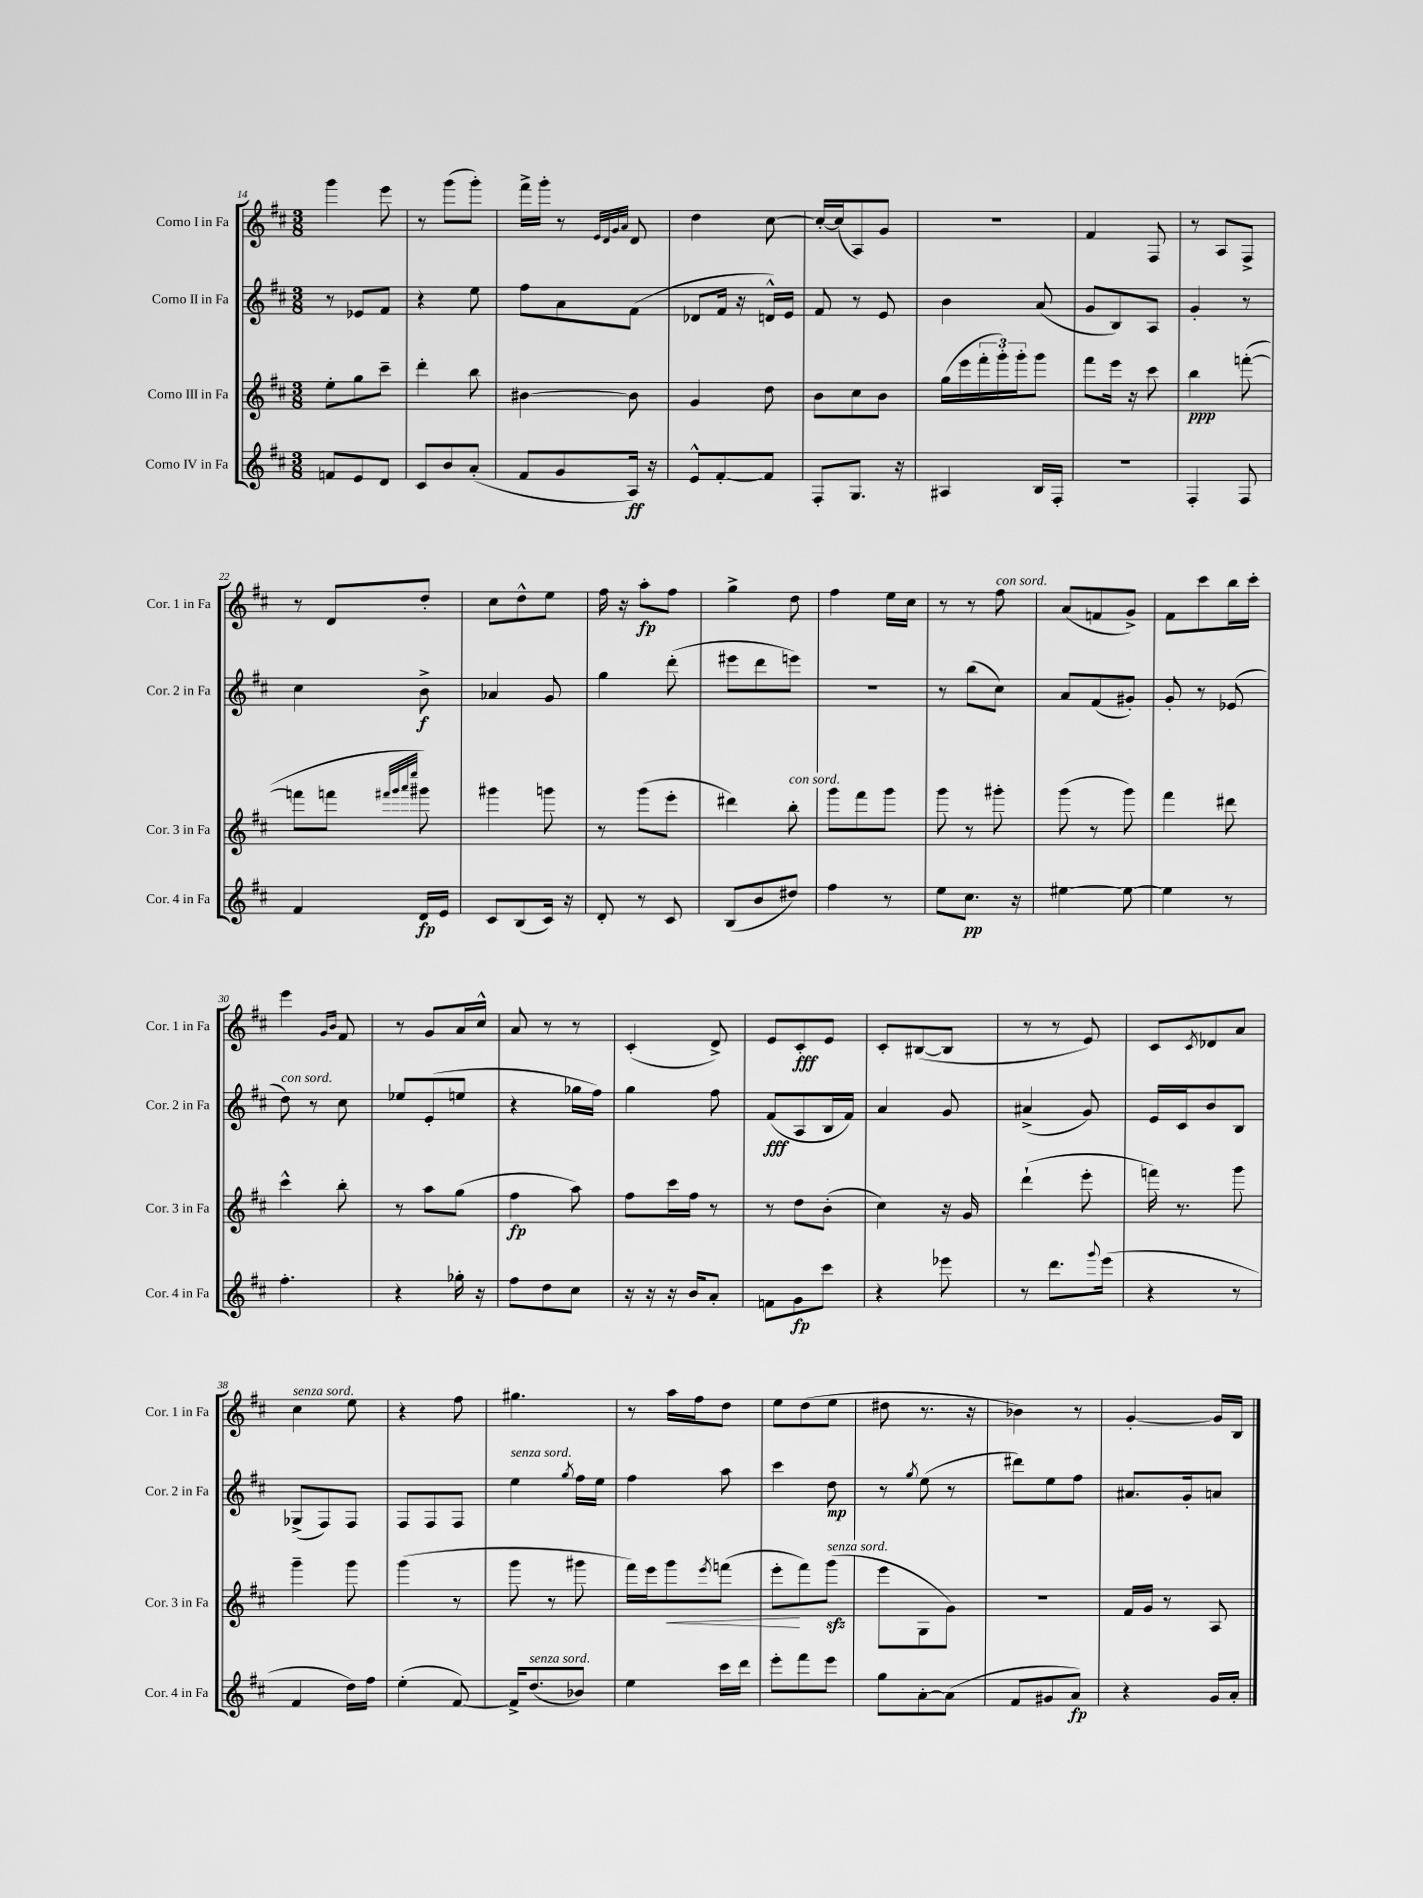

**kern	**kern	**kern	**kern
*staff4	*staff3	*staff2	*staff1
*clefG2	*clefG2	*clefG2	*clefG2
*k[f#c#]	*k[f#c#]	*k[f#c#]	*k[f#c#]
*M3/8	*M3/8	*M3/8	*M3/8
8f/L	8ee'\L	8r	4ggg\
8e/	8gg\	8e-/L	.
8d/J	8ccc#~\J	8f#/J	8eee\
=	=	=	=
8c#/L	4ddd'\	4r	8r
8b/	.	.	(8ggg\L
(8a'/J	8bb\	8ee\	8ggg'\J)
=	=	=	=
8f#/L	[4b#\	8ff#\L	16fff#^\LL
.	.	.	16ggg'\JJ
8g/	.	8a\	8r
.	.	.	32qqe/LLL
.	.	.	32qqd/
.	.	.	32qqg/
.	.	.	32qqa/JJJ
16A/Jk)	8b#\]	(8f#\J	8d/
16r	.	.	.
=	=	=	=
8e^^/L	4g/	8d-/L	4dd\
[8f#'/	.	16f#/Jk	.
.	.	16r	.
8f#/]J	8dd\	16d^^/LL)	[8cc#\
.	.	16e/JJ	.
=	=	=	=
8F#'/L	8b\L	8f#/	16cc#'/_LL
.	.	.	(16cc#/]J
8.G/J	8cc#\	8r	8A/)
.	8b\J	8e/	8g/J
16r	.	.	.
=	=	=	=
4A#/	(16gg\LL	4b\	4.r
.	16eee\	.	.
.	24fff#'\	.	.
.	24ggg'\)	.	.
.	24ggg'\J	.	.
16B/LL	8ggg\J	(8a/	.
16F#'/JJ	.	.	.
=	=	=	=
4.r	8fff#\L	8g/L	4f#/
.	16eee\Jk	8B/)	.
.	16r	.	.
.	8ccc#\	8A/J	8F#/
=	=	=	=
4F#'/	4bb\	4g'/	8r
.	.	.	8A/L
8F#/	([8fff'\	8r	8F#^/J
=	=	=	=
4f#/	8fff\]L	4cc#\	8r
.	8fff\J	.	8d/L
.	32qqfff#/LLL	.	.
.	32qqggg/	.	.
.	32qqaaa/	.	.
.	32qqeeee/JJJ	.	.
16d/LL	8ggg#\)	8b^\	8dd'/J
16e/JJ	.	.	.
=	=	=	=
8c#/L	4ggg#\	4a-/	8cc#\L
(8B/	.	.	8dd^^\
16c#/Jk)	8ggg\	8g/	8ee\J
16r	.	.	.
=	=	=	=
8d'/	8r	4gg\	16ff#\
.	.	.	16r
8r	(8ggg\L	.	8aa'\L
8c#/	8eee'\J	(8ddd'\	8ff#\J
=	=	=	=
(8B/L	4ddd#\)	8eee#\L	4gg^\
8b/	.	8ddd\	.
8dd#/J)	8bb'\	8eee\J)	8dd\
=	=	=	=
4ff#\	8ggg\L	4.r	4ff#\
.	8fff#\	.	.
8r	8ggg\J	.	16ee\LL
.	.	.	16cc#\JJ
=	=	=	=
8ee\L	8ggg\	8r	8r
8.cc#\J	8r	(8bb\L	8r
.	8ggg#'\	8cc#\J)	8ff#\
16r	.	.	.
=	=	=	=
[4ee#\	(8ggg\	8a/L	(8a/L
.	8r	(8f#/	8f/
8ee#\_	8ggg\)	8g#'/J)	8g^/J)
=	=	=	=
4ee#\]	4fff#\	8g'/	8f#\L
.	.	8r	8ccc#\
8r	8ddd#\	(8e-/	16bb\L
.	.	.	16ccc#'\JJ
=	=	=	=
4.ff#'\	4ccc#^^\	8dd\)	4eee\
.	.	8r	.
.	.	.	16qqg/LL
.	.	.	16qqb/JJ
.	8bb'\	8cc#\	8f#/
=	=	=	=
4r	8r	8ee-/L	8r
.	8aa\L	(8e'/	8g/L
16gg-'\	(8gg\J	8ee/J	16a/L
16r	.	.	16cc#^^/JJ
=	=	=	=
8ff#\L	4ff#\	4r	8a/
8dd\	.	.	8r
8cc#\J	8aa\)	16gg-\LL	8r
.	.	16ff#\JJ)	.
=	=	=	=
16r	8ff#\L	4gg\	(4c#'/
16r	.	.	.
16r	16ccc#\L	.	.
16b/LK	16ff#\JJ	.	.
8a'/J	8r	8ff#\	8d^/)
=	=	=	=
8f\L	8r	(8f#/L	8e/L
8g\	8dd\L	8A/	8c#'/
8ccc#\J	(8b'\J	16B/L	8e/J
.	.	16f#/JJ)	.
=	=	=	=
4r	4cc#\)	4a/	8c#'/L
.	.	.	([8B#/
8eee-\	16r	8g/	8B#/]J
.	16g/	.	.
=	=	=	=
8r	(4ddd`\	(4a#^/	8r
8.ddd\L	.	.	8r
.	8eee'\	8g/)	8e/)
8qqggg/	.	.	.
(16eee\Jk	.	.	.
=	=	=	=
4r	16fff\)	16e/LL	8c#/L
.	8.r	16c#/J	.
.	.	.	8qc#/
.	.	8b/	8d-/
8r	8ggg\	8B/J	8a/J
=	=	=	=
4f#/	4ggg~\	(8G-^/L	4cc#\
.	.	8F#/)	.
16dd\LL)	8ggg\	8F#/J	8ee\
16ff#\JJ	.	.	.
=	=	=	=
(4ee'\	(4ggg\	8F#/L	4r
.	.	8F#/	.
[8f#/)	8r	8F#/J	8ff#\
=	=	=	=
16f#^/]LK	8ggg\	4ee\	4.gg#\
(8.dd/	.	.	.
.	8r	.	.
.	.	8qgg/	.
8b-/J)	8ggg#\	16ff#\LL	.
.	.	16ee\JJ	.
=	=	=	=
4ee\	16fff#\LL)	4ff#\	8r
.	16eee\J	.	.
.	8ggg\	.	16aa\LL
.	.	.	16ff#\J
.	8qeee/	.	.
16ccc#\LL	(8fff\J	8aa\	8dd\J
16ddd\JJ	.	.	.
=	=	=	=
8eee'\L	8eee'\L	4ccc#\	8ee\L
8fff#\	8fff#\)	.	(8dd\
8eee\J	(8ggg\J	8dd\	8ee\J
=	=	=	=
8gg\L	8eee\L	8r	8dd#\
.	.	8qgg/	.
[8a'\	8G\	(8ee\	8.r
(8a\]J	8g\J)	8r	.
.	.	.	16r
=	=	=	=
8f#/L	4.r	8ddd#\L)	4b-\)
8g#/	.	8ee\	.
8a/J)	.	8ff#\J	8r
=	=	=	=
4r	16f#/LL	8.a#/L	[4g'/
.	16g/JJ	.	.
.	8r	.	.
.	.	16g'/k	.
16g/LL	8A/	8a/J	16g/]LL
16a'/JJ	.	.	16B/JJ
==	==	==	==
*-	*-	*-	*-
